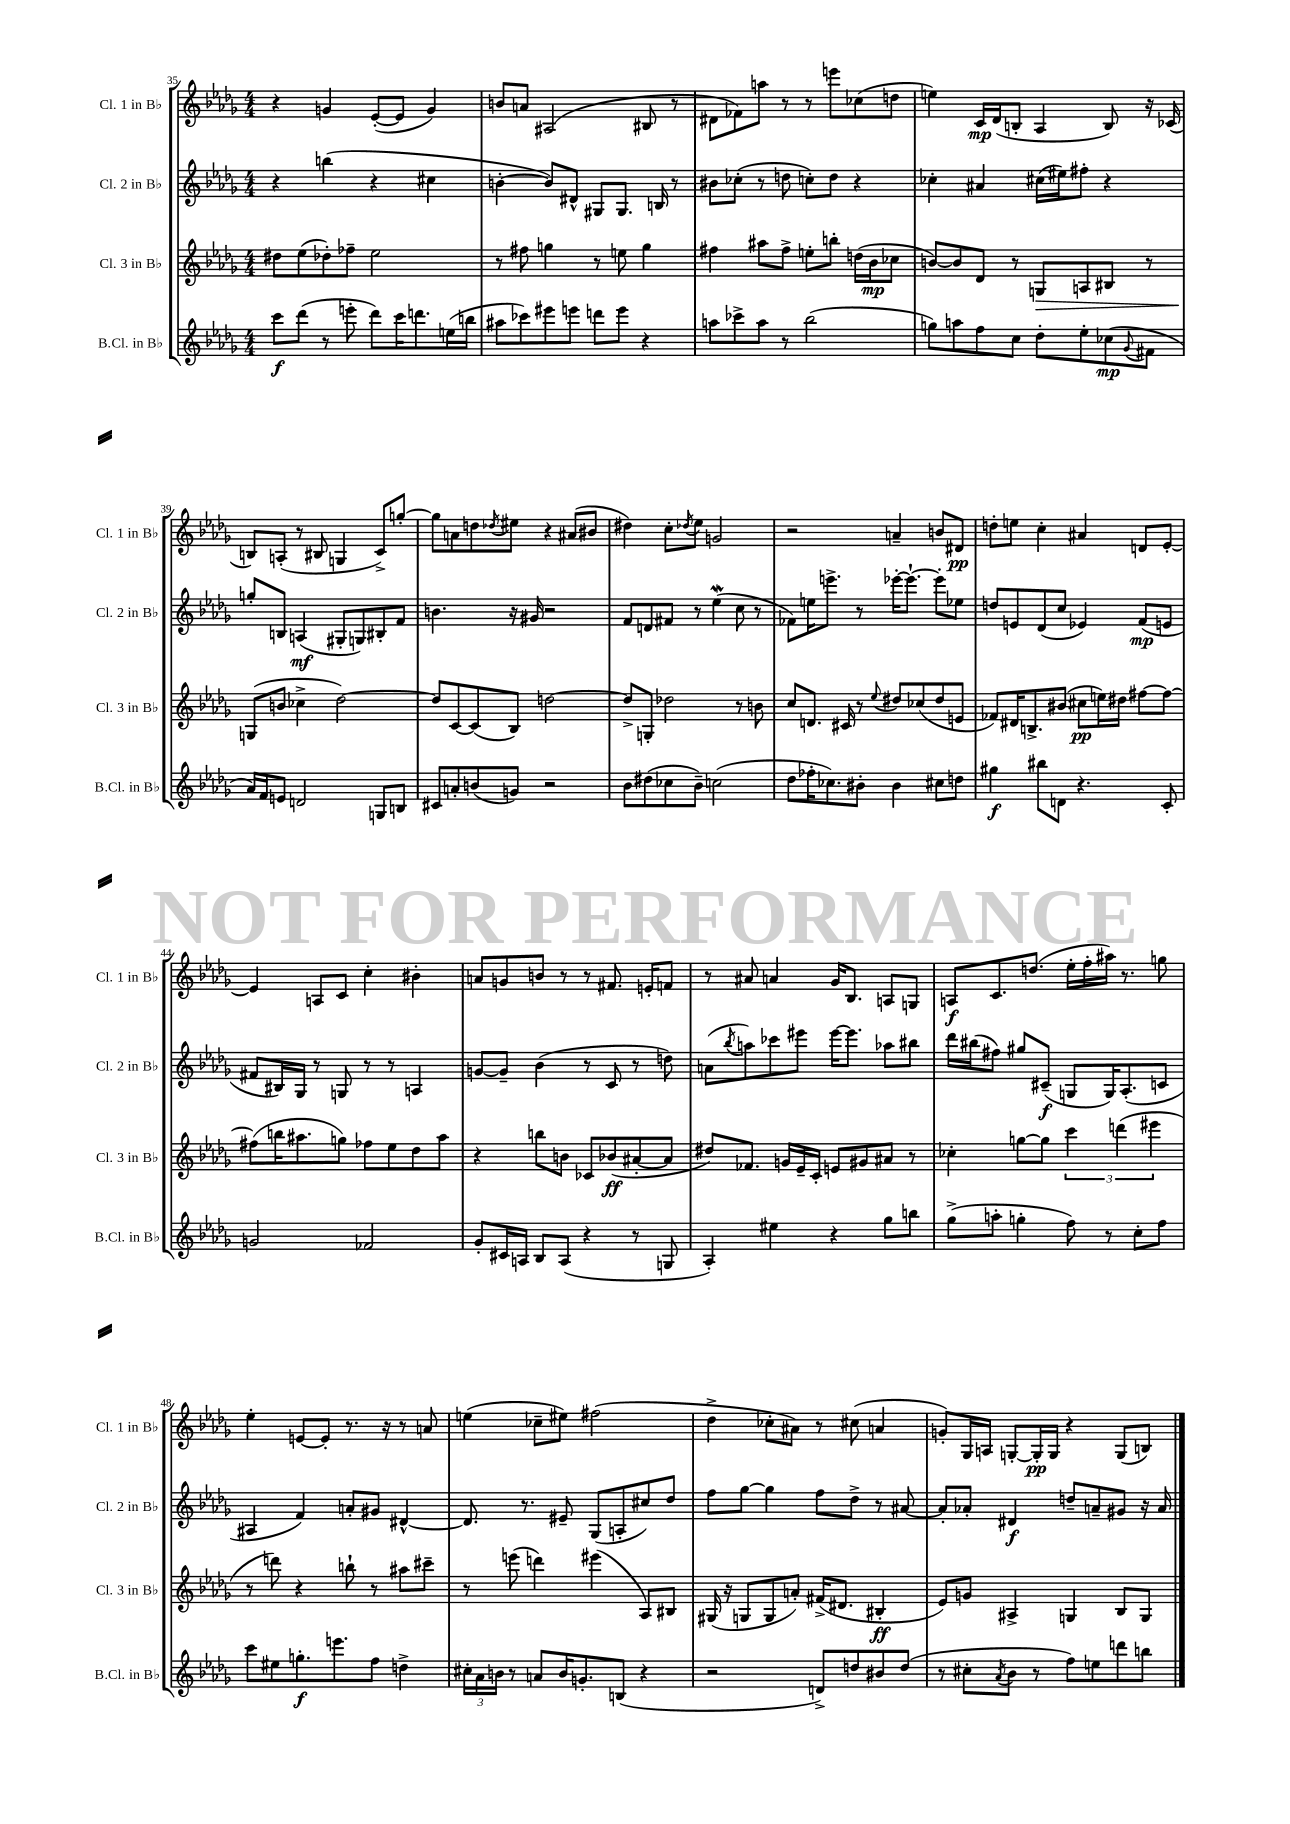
<<
\new StaffGroup <<
\new Staff = "s0" \with { instrumentName = "Cl. 1 in Bb" shortInstrumentName = "Cl. 1 in Bb" } {
    \clef treble \key des \major \numericTimeSignature \time 4/4
    r4 g'4 ees'8~-.( ees'8 g'4) |
    b'8 a'8 ais2( bis8 r8 |
    dis'8 fes'8) a''8 r8 r8 e'''8 ces''8( d''8 |
    e''4) c'16\mp des'16( b8-. aes4 b8) r16 ces'16( |
    b8) a8-.( r8 bis8 g4 c'8->) g''8~-. |
    g''8 a'8 d''8 \acciaccatura { des''8 } eis''8 r4 ais'8( bis'8 |
    dis''4) c''8-. \acciaccatura { des''8 } ees''8 g'2 |
    r2 a'4-- b'8 dis'8\pp |
    d''8-. e''8 c''4-. ais'4 d'8 ees'8~-. |
    ees'4 a8 c'8 c''4-. bis'4-. |
    a'8 g'8 b'8 r8 r8 fis'8. e'16-. f'8 |
    r8 ais'8 a'4 ges'16 bes8. a8 g8 |
    a8\f c'8. d''8.( ees''16-. f''16-. ais''16) r8. g''8 |
    ees''4-. e'8~ e'8-. r8. r16 r8 a'8 |
    e''4( ces''8-- eis''8) fis''2( |
    des''4-> ces''8-. ais'8) r8 cis''8( a'4 |
    g'8-.) ges16 a16 g8~-. g16-.\pp g16 r4 g8( b8) \bar "|." |
}
\new Staff = "s1" \with { instrumentName = "Cl. 2 in Bb" shortInstrumentName = "Cl. 2 in Bb" } {
    \clef treble \key des \major \numericTimeSignature \time 4/4
    r4 b''4( r4 cis''4 |
    b'4~-. b'8) dis'8-^ gis8 gis8. b16 r8 |
    bis'8 ces''8-.( r8 d''8 c''8-.) d''8 r4 |
    ces''4-. ais'4 cis''16( eis''16) fis''8-. r4 |
    g''8-. b8 a4\mf( gis8-. g8) bis8-. f'8 |
    b'4. r16 gis'16 r2 |
    f'8 d'8 fis'8 r8 ees''4\mordent( c''8 r8 |
    fes'8) e''16 e'''8.-> r8 ees'''16~-. ees'''8.~-! ees'''8-. ees''8 |
    d''8 e'8 des'8( c''8 ees'4) f'8\mp( e'8 |
    fis'8 bis16) ges16 r8 g8 r8 r8 a4 |
    g'8~ g'8-- bes'4( r8 c'8 r8 d''8) |
    a'8( \acciaccatura { bes''8 } a''8) ces'''8 eis'''8 eis'''16~ eis'''8. aes''8 bis''8 |
    des'''16 bis''16( fis''8) gis''8 cis'8--\f( g8 g16) aes8.-.( c'8 |
    ais4 f'4) a'8-. gis'8 dis'4~-^ |
    dis'8. r8. eis'8-- ges8( a8-. cis''8) des''8 |
    f''8 ges''8~ ges''4 f''8 des''8-> r8 ais'8~ |
    ais'8-. aes'8-. dis'4\f d''8-- a'8-- gis'8 r16 a'16 \bar "|." |
}
\new Staff = "s2" \with { instrumentName = "Cl. 3 in Bb" shortInstrumentName = "Cl. 3 in Bb" } {
    \clef treble \key des \major \numericTimeSignature \time 4/4
    dis''8 ees''8( des''8-.) fes''8-- ees''2 |
    r8 fis''8 g''4 r8 e''8 g''4 |
    fis''4 ais''8 fis''8-> e''8-. b''8-. d''16( bes'16\mp ces''8 |
    b'8~) b'8 des'8 r8 g8\> a8 bis8 r8 |
    g8\!( b'8 ces''4-> des''2~) |
    des''8 c'8~ c'8( bes8) d''2~ |
    d''8-> g8-. des''2 r8 b'8 |
    c''8 d'8. cis'16 r8 \appoggiatura { ees''8 } dis''8 ces''8( dis''8 e'8 |
    fes'8) dis'16 b8.-> bis'8( cis''8\pp e''16) dis''16 fis''8~ fis''8~ |
    fis''8( b''16 ais''8. g''8) fes''8 ees''8 des''8 ais''8 |
    r4 b''8 b'8 ces'8 bes'8\ff( ais'8~-. ais'8 |
    dis''8) fes'8. g'16 ees'16-- c'16-. e'8 gis'8 ais'8 r8 |
    ces''4-. g''8~ g''8 \tuplet 3/2 { c'''4 d'''4( eis'''4 } |
    r8 d'''8) r4 b''8-! r8 ais''8 cis'''8-- |
    r8 e'''8( d'''4) eis'''4( aes8) bis8 |
    gis16( r16 g8 g8 a'8-.) fis'16->( dis'8. bis4-.\ff |
    ees'8) g'8 ais4-> g4 bes8 g8 \bar "|." |
}
\new Staff = "s3" \with { instrumentName = "B.Cl. in Bb" shortInstrumentName = "B.Cl. in Bb" } {
    \clef treble \key des \major \numericTimeSignature \time 4/4
    c'''8\f des'''8( r8 e'''8-. des'''8) c'''16 d'''8. e''16( b''16 |
    ais''8 ces'''8) eis'''8 e'''8 d'''8 e'''8 r4 |
    a''8 ces'''8-> a''8 r8 bes''2( |
    g''8) a''8 f''8 c''8 des''8-. ees''8-. ces''8\mp( \appoggiatura { ges'8 } fis'8 |
    aes'16) f'16 e'8 d'2 g8 b8 |
    cis'8 a'8-. b'8( g'8) r2 |
    bes'8 dis''8( ces''8 bes'8--) c''2( |
    des''8 fes''16-. ces''8.) bis'8-. bis'4 cis''8 d''8 |
    gis''4\f bis''8 d'8 r4. c'8-. |
    g'2 fes'2 |
    ges'8-. cis'16 a16 bes8 a8( r4 r8 g8 |
    aes4-.) eis''4 r4 ges''8 b''8 |
    ges''8->( a''8-. g''4-. f''8) r8 c''8-. f''8 |
    c'''8 eis''8 g''8.-.\f e'''8. f''8 d''4-> |
    \tuplet 3/2 { cis''16-. aes'16 b'16 } r8 a'8 b'16 g'8.-. b8( r4 |
    r2 d'8->) d''8 bis'8 d''8( |
    r8 cis''8-. \acciaccatura { aes'8 } bes'8 r8 f''8) e''8 d'''8 b''8 \bar "|." |
}
>>
>>
\layout { \context { \Score currentBarNumber = #35 } }
